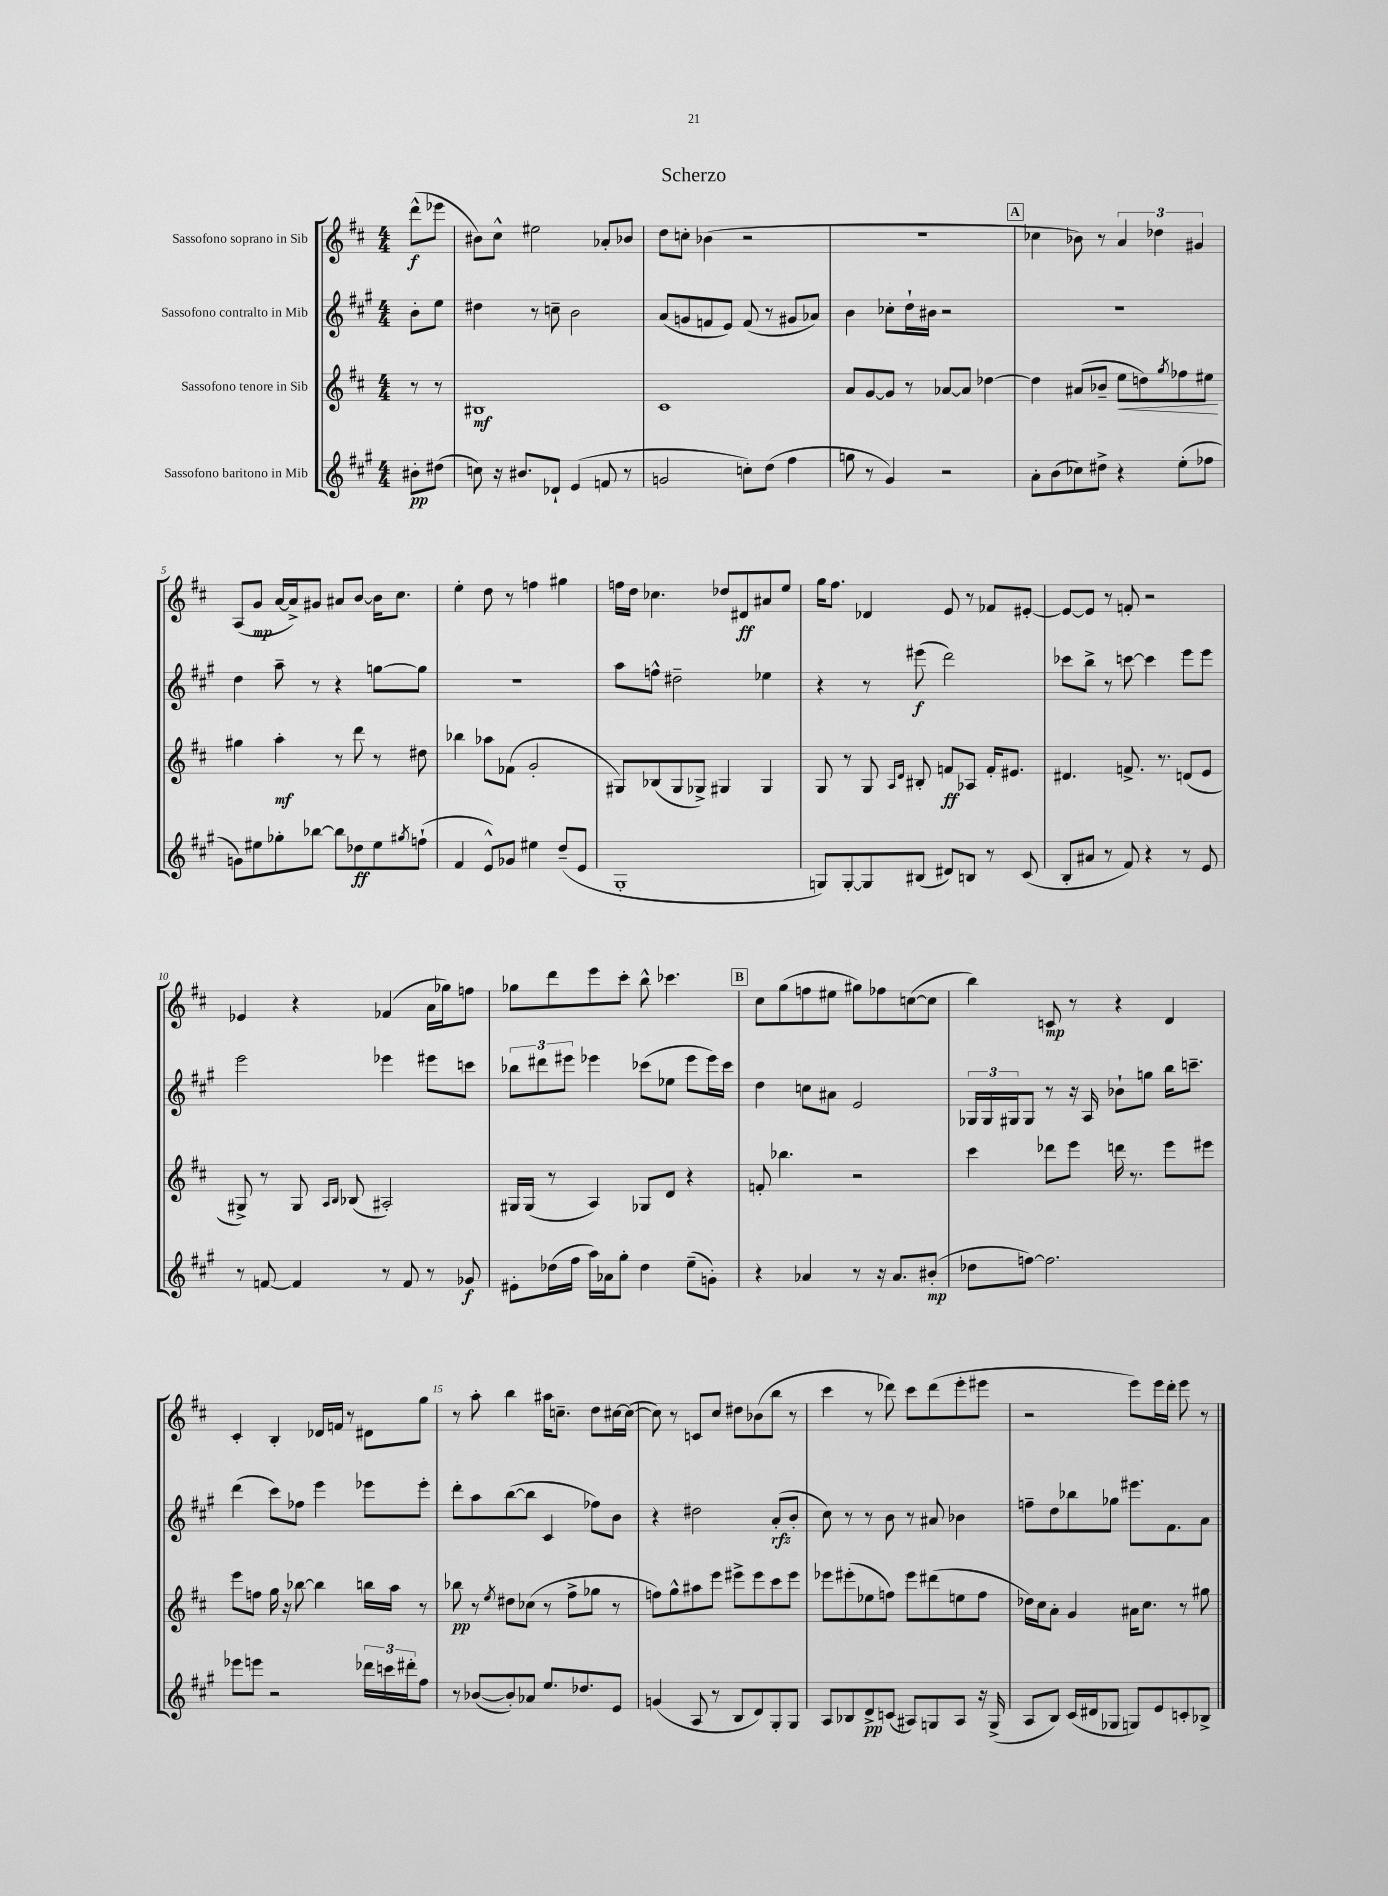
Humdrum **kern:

**kern	**kern	**kern	**kern
*staff4	*staff3	*staff2	*staff1
*clefG2	*clefG2	*clefG2	*clefG2
*k[f#c#g#]	*k[f#c#]	*k[f#c#g#]	*k[f#c#]
*M4/4	*M4/4	*M4/4	*M4/4
8b#'	8r	8b'	(8ddd^^
(8dd#	8r	8ee	8eee-
=	=	=	=
8cc)	1B#	4dd#	8b#)
16r	.	.	8cc#^^
8.b#	.	.	.
.	.	8r	2ee#
8d-`	.	8cc~	.
(4e	.	2b	.
8f	.	.	8a-'
8r	.	.	8b-
=	=	=	=
2g	1c#	(8a	8dd
.	.	8g	8cc'
.	.	8f	(4b-
.	.	8e)	.
8cc')	.	(8f	2r
(8dd	.	8r	.
4ff#	.	8g#	.
.	.	8a-)	.
=	=	=	=
8gg	8a	4b	1r
8r	[8g	.	.
4g#)	8g]	8cc-'	.
.	8r	16dd`	.
.	.	16b#	.
2r	[8a-	2r	.
.	8a-]	.	.
.	[4dd-	.	.
=	=	=	=
8a'	4dd-]	1r	4cc-
(8b	.	.	.
8cc-)	(8a#	.	8b-)
8dd#^	8b-~	.	8r
4r	8ee	.	6a
.	8dd)	.	.
.	.	.	6dd-
.	8qgg	.	.
(8ee'	8ff-	.	.
.	.	.	6g#
8ff-	8ee#	.	.
=	=	=	=
8g)	4gg#	4dd	(8A
8ee#	.	.	8g
8gg-'	4aa'	8aa~	[16a
.	.	.	16a^])
[8bb-	.	8r	8g#
8bb-]	8r	4r	8a#
8dd-	8ddd	.	[8b
8ee#	8r	[8gg	16b]
.	.	.	8.cc#
8qgg#	.	.	.
(8ff`	8dd#	8gg]	.
=	=	=	=
4f#	4bb-	1r	4ee'
8e^^)	8aa-	.	8dd
8g-	(8f-	.	8r
4ee#	2g'	.	4ff
(8dd~	.	.	4gg#
8e	.	.	.
=	=	=	=
1G#'	8G#)	8aa	16ff
.	.	.	16dd
.	(8B-	8ff^^	4.cc-
.	8G#	2dd#~	.
.	8G-^)	.	.
.	4G#	.	8dd-
.	.	.	8d#
.	4G#	4ee-	8a#
.	.	.	8ee
=	=	=	=
8G)	8G	4r	16gg
.	.	.	8.ff#
[8G'	8r	.	.
8G]	8G	8r	4d-
.	16qqA	.	.
.	16qqd	.	.
(8B#	8B#'	(8eee#	.
8d#)	8f	2ddd)	8e
8B	8A-	.	8r
8r	16f'	.	8f-
.	8.e#	.	.
(8c#	.	.	[8e#'
=	=	=	=
8B'	4.d#	8ccc-	8e#_
8a#	.	8bb^	8e#]
8r	.	8r	8r
8f#)	8.f^	[8ccc	8f'
4r	.	4ccc]	2r
.	8.r	.	.
8r	(8d	8eee	.
8e	8e	8eee	.
=	=	=	=
8r	8G#^)	2eee	4e-
[8f	8r	.	.
4f]	8G#	.	4r
.	16qqA	.	.
.	16qqB	.	.
.	(8B-	.	.
8r	2A#')	4eee-	(4f-
8f	.	.	.
8r	.	8eee#	16a
.	.	.	16gg-)
8g-	.	8ccc	8ff
=	=	=	=
8e#'	16G#	12bb-	8gg-
.	(16G#	.	.
.	.	12ddd#	.
(16dd-	8r	.	8ddd
.	.	12eee#	.
16ff#	.	.	.
16aa)	4A)	4eee-	8eee
16a-	.	.	.
8gg#'	.	.	8ccc#'
4dd-	8G-	(8ccc-	8bb^^
.	8d	8ee-	4.ccc-
(8ee~	4r	8eee-	.
8g')	.	16eee-)	.
.	.	16ccc-	.
=	=	=	=
4r	8f'	4dd	8cc#
.	4.bb-	.	(8gg
4a-	.	8cc	8ff
.	.	8a#	8ee#
8r	2r	2e	8gg#)
16r	.	.	8ff-
8.a-	.	.	.
.	.	.	([8cc
(8b#'	.	.	8cc]
=	=	=	=
8dd-	4ccc#	24G-	4bb)
.	.	24G-	.
.	.	24G#	.
[8ff)	.	8G#	.
2.ff]	8ddd-	8r	8c
.	8eee	16r	8r
.	.	16A	.
.	16ddd	8b-`	4r
.	8.r	.	.
.	.	8gg	.
.	8eee	16bb	4d
.	.	8.ccc~	.
.	8eee#	.	.
=	=	=	=
8eee-	8eee	(4ddd	4c#'
8eee	8ff	.	.
2r	16gg	8ccc#)	4B'
.	16r	.	.
.	[8bb-	8ff-	.
.	4bb-]	4eee	16d-
.	.	.	16f
.	.	.	8r
24ddd-	16bb	8eee-	8d#
24ccc	.	.	.
.	16aa	.	.
24ddd#'	.	.	.
8ff#	8r	8eee-'	8gg
=	=	=	=
8r	8bb-	8ddd'	8r
([8b-	8r	8aa	8aa'
.	8qee	.	.
8b-'])	8dd#	([8bb	4bb
8a-	(8cc-	8bb]	.
8.ee	8r	4c#	16aa#
.	.	.	8.cc~
.	8ff#^	.	.
8.dd-	.	.	.
.	8gg-	8ff-)	8dd
8e	8r	8b	[16cc#
.	.	.	(16cc#_
=	=	=	=
(4g	8ff)	4r	8cc#])
.	8gg^^	.	8r
8A	8aa#	2dd#	8c
8r	8eee	.	8cc#
8B	8eee#^	.	8dd#
8d)	8eee#	.	(8b-
8G#'	8ccc#	(8a'	8bb
8G#	8eee#	8b'	8r
=	=	=	=
8A	8eee-	8cc#)	4ccc#
8B-	(8eee#'	8r	.
8d^	8ee-	8r	8r
(8c	8ff)	8b	8ddd-)
8A#)	8eee#	8r	8ccc#
8G	(8ddd#	8a#	(8ddd-
8A#	8ee	4b-	8eee'
16r	8ff	.	8eee#
(16G^	.	.	.
=	=	=	=
8A	16dd-)	8ff~	2r
.	16cc#	.	.
8B)	8a'	8dd	.
(16c#	4g	8bb-	.
16d#	.	.	.
8G-	.	8gg-	.
8G)	16a#	8.eee#	8eee)
.	8.cc#	.	.
8e	.	.	16eee
.	.	8.f#	16ddd'
8c'	8r	.	8eee
8B-^	8gg#	8a	8r
==	==	==	==
*-	*-	*-	*-
